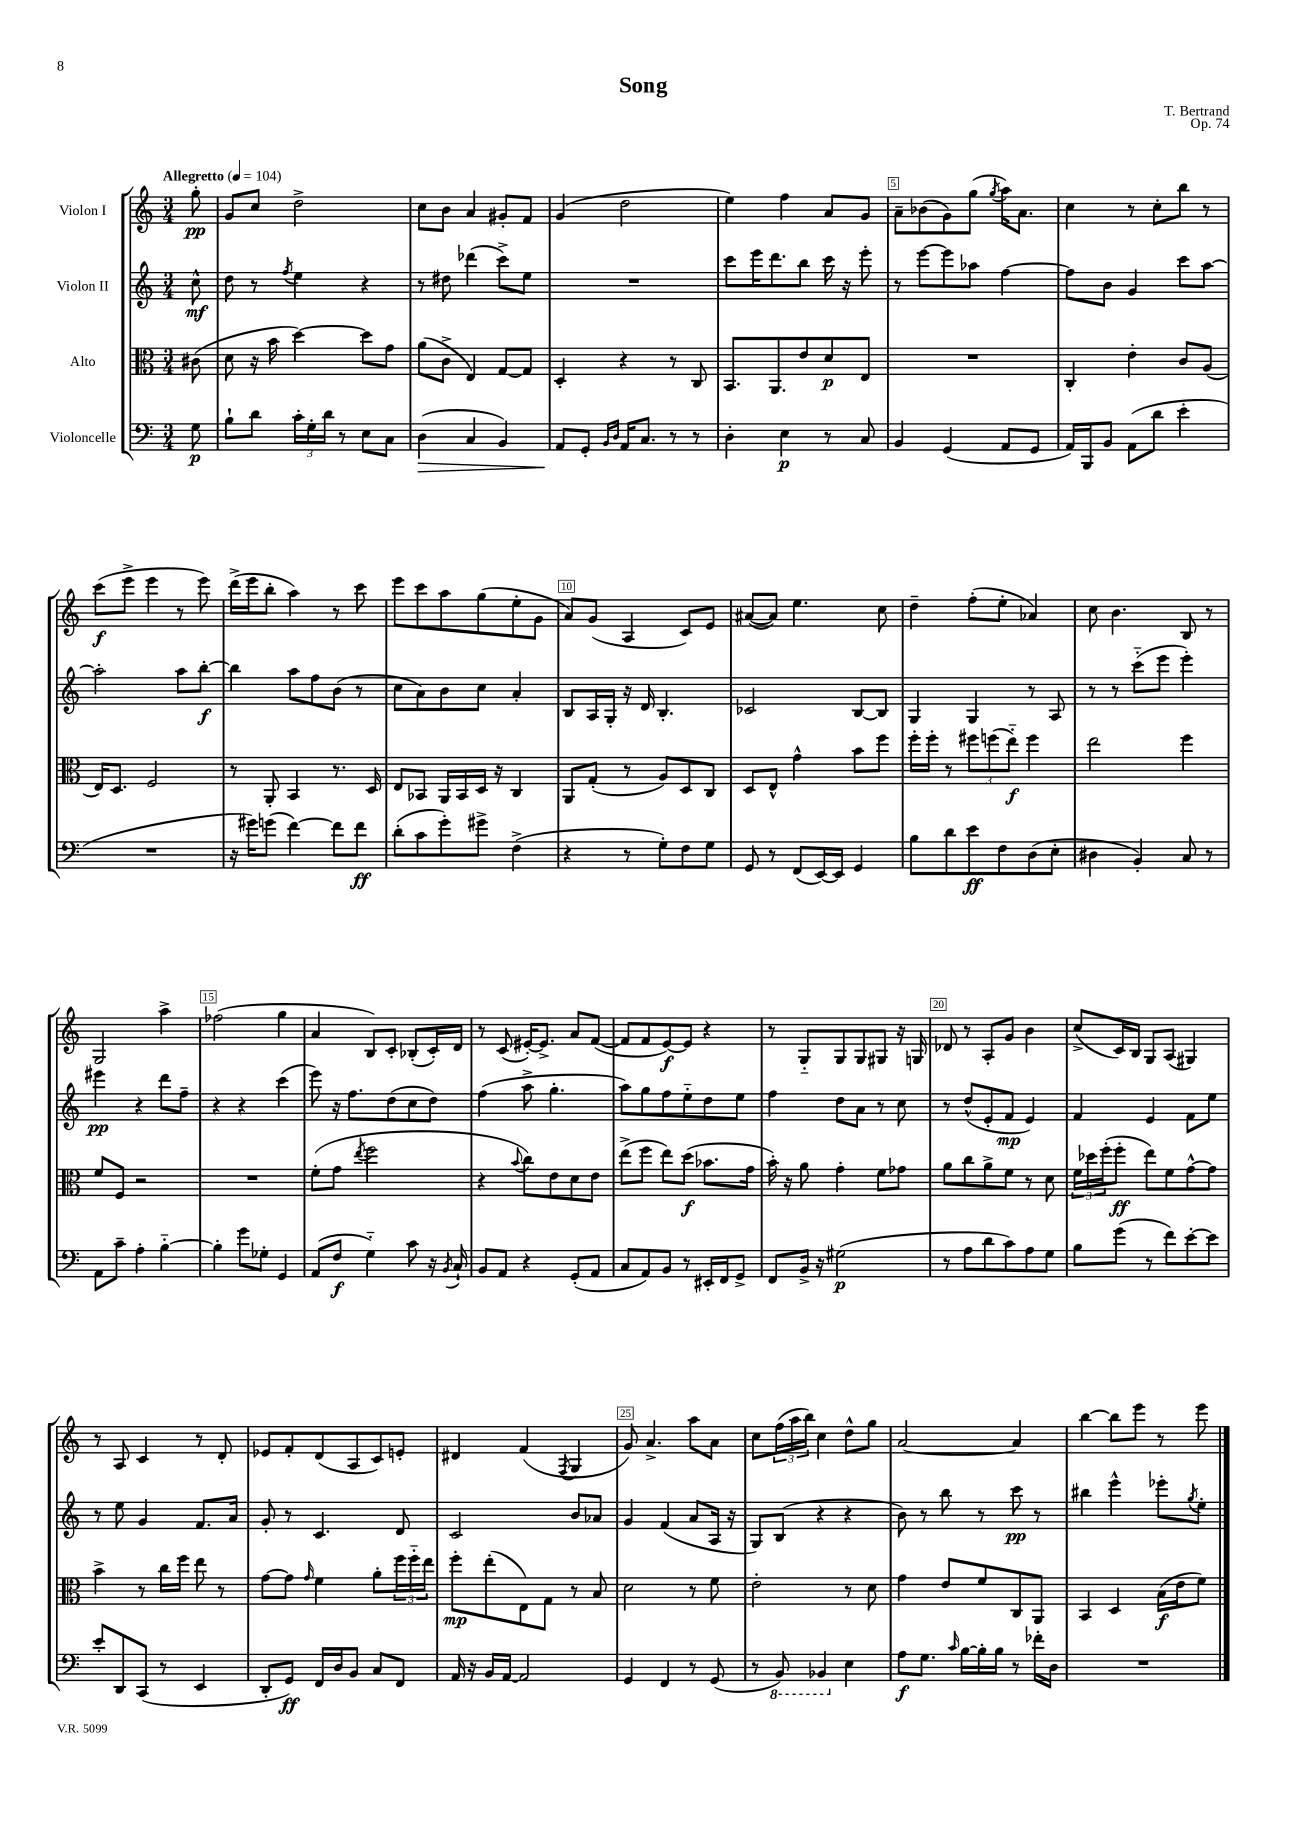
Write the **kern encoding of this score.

**kern	**kern	**kern	**kern
*staff4	*staff3	*staff2	*staff1
*clefF4	*clefC3	*clefG2	*clefG2
*k[]	*k[]	*k[]	*k[]
*M3/4	*M3/4	*M3/4	*M3/4
*MM104	*MM104	*MM104	*MM104
8G	(8c#	8cc^^	8gg'
=	=	=	=
8B`	8d	8dd	8g
8d	16r	8r	8cc
.	16b	.	.
.	.	8qff	.
24c'	[4dd)	4ee	2dd^
24G'	.	.	.
24d	.	.	.
8r	.	.	.
8E	8dd]	4r	.
8C	8g	.	.
=	=	=	=
(4D	(8a	8r	8cc
.	8c^	8dd#	8b
4C	4E)	(4ddd-	4a
4BB)	[8G	8ccc^)	8g#'
.	8G]	8ee	8f
=	=	=	=
8AA	4D'	2.r	(4g
8GG'	.	.	.
16qqBB	.	.	.
16qqD	.	.	.
16AA	4r	.	2dd
8.C	.	.	.
8r	8r	.	.
8r	8C	.	.
=	=	=	=
4D'	8.BB	8ccc	4ee)
.	.	16eee	.
.	8.AA	8.ddd	.
4E	.	.	4ff
.	8e	8bb	.
8r	8d	16ccc	8a
.	.	16r	.
8C	8E	8eee'	8g
=	=	=	=
4BB	2.r	8r	8a~
.	.	[8eee	(8b-
(4GG	.	8eee]	8g)
.	.	8aa-	(8gg
.	.	.	8qgg
8AA	.	[4ff	16aa)
.	.	.	8.a
8GG	.	.	.
=	=	=	=
16AA)	4C'	8ff]	4cc
16BBB	.	.	.
8BB	.	8b	.
(8AA	4e'	4g	8r
8d	.	.	8cc'
4e'	8c	8ccc	8bb
.	(8A	[8aa	8r
=	=	=	=
2.r	16E)	2aa']	(8ccc
.	8.D	.	.
.	.	.	8eee^
.	2F	.	4eee
.	.	8aa	8r
.	.	[8bb'	8eee)
=	=	=	=
16r	8r	4bb]	(16ddd^
16g#)	.	.	16eee
(8g	8AA'	.	8bb'
[4f)	4BB	8aa	4aa)
.	.	8ff	.
8f]	8.r	(8b	8r
8f	.	8r	8ccc
.	16D	.	.
=	=	=	=
(8d'	8E	8cc	8eee
8c	8BB-	8a)	8ccc
8g')	16AA	8b	8aa
.	16BB-	.	.
8g#^	16D	8cc	(8gg
.	16r	.	.
(4F^	4C	4a'	8ee'
.	.	.	8g
=	=	=	=
4r	8AA	8B	8a)
.	(8G'	16A	(8g
.	.	16G'	.
8r	8r	16r	4A
.	.	16d	.
8G')	8A)	4.B'	.
8F	8D	.	8c)
8G	8C	.	8e
=	=	=	=
8GG	8D	2c-	([8a#
8r	8E^^	.	8a#])
(8FF	4g^^	.	4.ee
[16EE)	.	.	.
16EE]	.	.	.
4GG	8b	[8B	.
.	8ff	8B]	8cc
=	=	=	=
8B	16ff'	4G	4dd~
.	16ff'	.	.
8d	8r	.	.
8e	12ff#	4G	(8ff'
.	(12ff	.	.
8F	.	.	8ee'
.	12ee'~)	.	.
(8D	4ff	8r	4a-)
8E'	.	8A	.
=	=	=	=
4D#	2ee	8r	8cc
.	.	8r	4.b
4BB')	.	(8ccc'~	.
.	.	8eee	.
8C	4ff	4eee')	8B
8r	.	.	8r
=	=	=	=
8AA	8f	4eee#	2G
8c~	8F	.	.
4A'	2r	4r	.
[4B'~	.	8ddd	4aa^
.	.	8ff~	.
=	=	=	=
4B']	2.r	4r	(2ff-
8g	.	4r	.
8G-'	.	.	.
4GG	.	(4ccc	4gg
=	=	=	=
(8AA	(8f'	8eee)	4a
8F	8g	16r	.
.	.	8.ff	.
.	8qee	.	.
4G'~)	2ff	.	8B)
.	.	(8dd	8c'
8c	.	8cc	(8B-'
16r	.	8dd)	16c')
8qBB	.	.	.
16C`	.	.	16d
=	=	=	=
8BB	4r	(4ff	8r
8AA	.	.	(8c
.	8qqb	.	.
4r	8cc)	8aa^	[16e#')
.	.	.	8.e#^]
.	8e	4.gg'	.
(8GG'	8d	.	8a
8AA	8e	.	([8f
=	=	=	=
8C	(8ee^	8aa)	8f]
8AA)	8ff	8gg	8f
8BB	8ee)	8ff	[8e)
8r	(8dd	8ee'~	8e]
16EE#'	8.b-	8dd	4r
16FF	.	.	.
8GG^	.	8ee	.
.	16g	.	.
=	=	=	=
8FF	16b')	4ff	8r
.	16r	.	.
16BB^	8a	.	8G'~
16r	.	.	.
(2G#	4g'	8dd	8G
.	.	8a	8G
.	8f	8r	8G#
.	8g-	8cc	16r
.	.	.	16G
=	=	=	=
8r	8a	8r	8d-
8A	8cc	(8dd^^	8r
8d	8a^	8e'	8A'
8c)	8f	8f	8g
8A	8r	4e)	4b
8G	8d	.	.
=	=	=	=
8B	24f	4f	(8cc^
.	24dd-	.	.
.	(24ff'	.	.
(8g	8ff'	.	16c)
.	.	.	16B
8r	8ee)	4e	8G
8f)	8f	.	(8A
[8e'	[8g^^	8f	4G#)
8e]	8g]	8ee	.
=	=	=	=
8e'	4b^	8r	8r
8DD	.	8ee	8A
(8CC	8r	4g	4c
8r	16cc	.	.
.	16ff	.	.
4EE	8ee	8.f	8r
.	8r	.	8d'
.	.	16a	.
=	=	=	=
8DD'	[8g	8g'	8e-
8GG)	8g]	8r	8f'
.	16qqg	.	.
16FF	4f	4.c	(8d
16D	.	.	.
8BB	.	.	8A
8C	8a'	.	8c)
8FF	24ff	8d	8e'
.	24ff'~	.	.
.	24ee	.	.
=	=	=	=
16AA	8ff'	2c	4d#
16r	.	.	.
16BB	(8ee'	.	.
[16AA	.	.	.
2AA]	8E)	.	(4f
.	8G	.	.
.	.	.	8qF
.	8r	8b	4G
.	8B	8a-	.
=	=	=	=
4GG	2d	4g	8g)
.	.	.	4.a^
4FF	.	(4f	.
8r	8r	8a	8aa
(8GG	8f	16A	8a
.	.	16r	.
=	=	=	=
8r	2e'	8G)	8cc
8BBB)	.	(8B	(24ff
.	.	.	24aa
.	.	.	24bb)
4BBB-	.	4r	4cc
4E	8r	4r	8dd^^
.	8d	.	8gg
=	=	=	=
8A	4g	8b)	[2a
8.G	.	8r	.
.	8e	8bb	.
16qqc	.	.	.
[16B	.	.	.
16B']	8f	8r	.
16B	.	.	.
8r	8C	8ccc	4a]
16f-'	8AA	8r	.
16D	.	.	.
=	=	=	=
2.r	4BB	4bb#	[4bb
.	4D	4eee^^	8bb]
.	.	.	8eee
.	(16B	8eee-'	8r
.	16e	.	.
.	.	8qgg	.
.	8f)	8ee'	8eee
==	==	==	==
*-	*-	*-	*-
